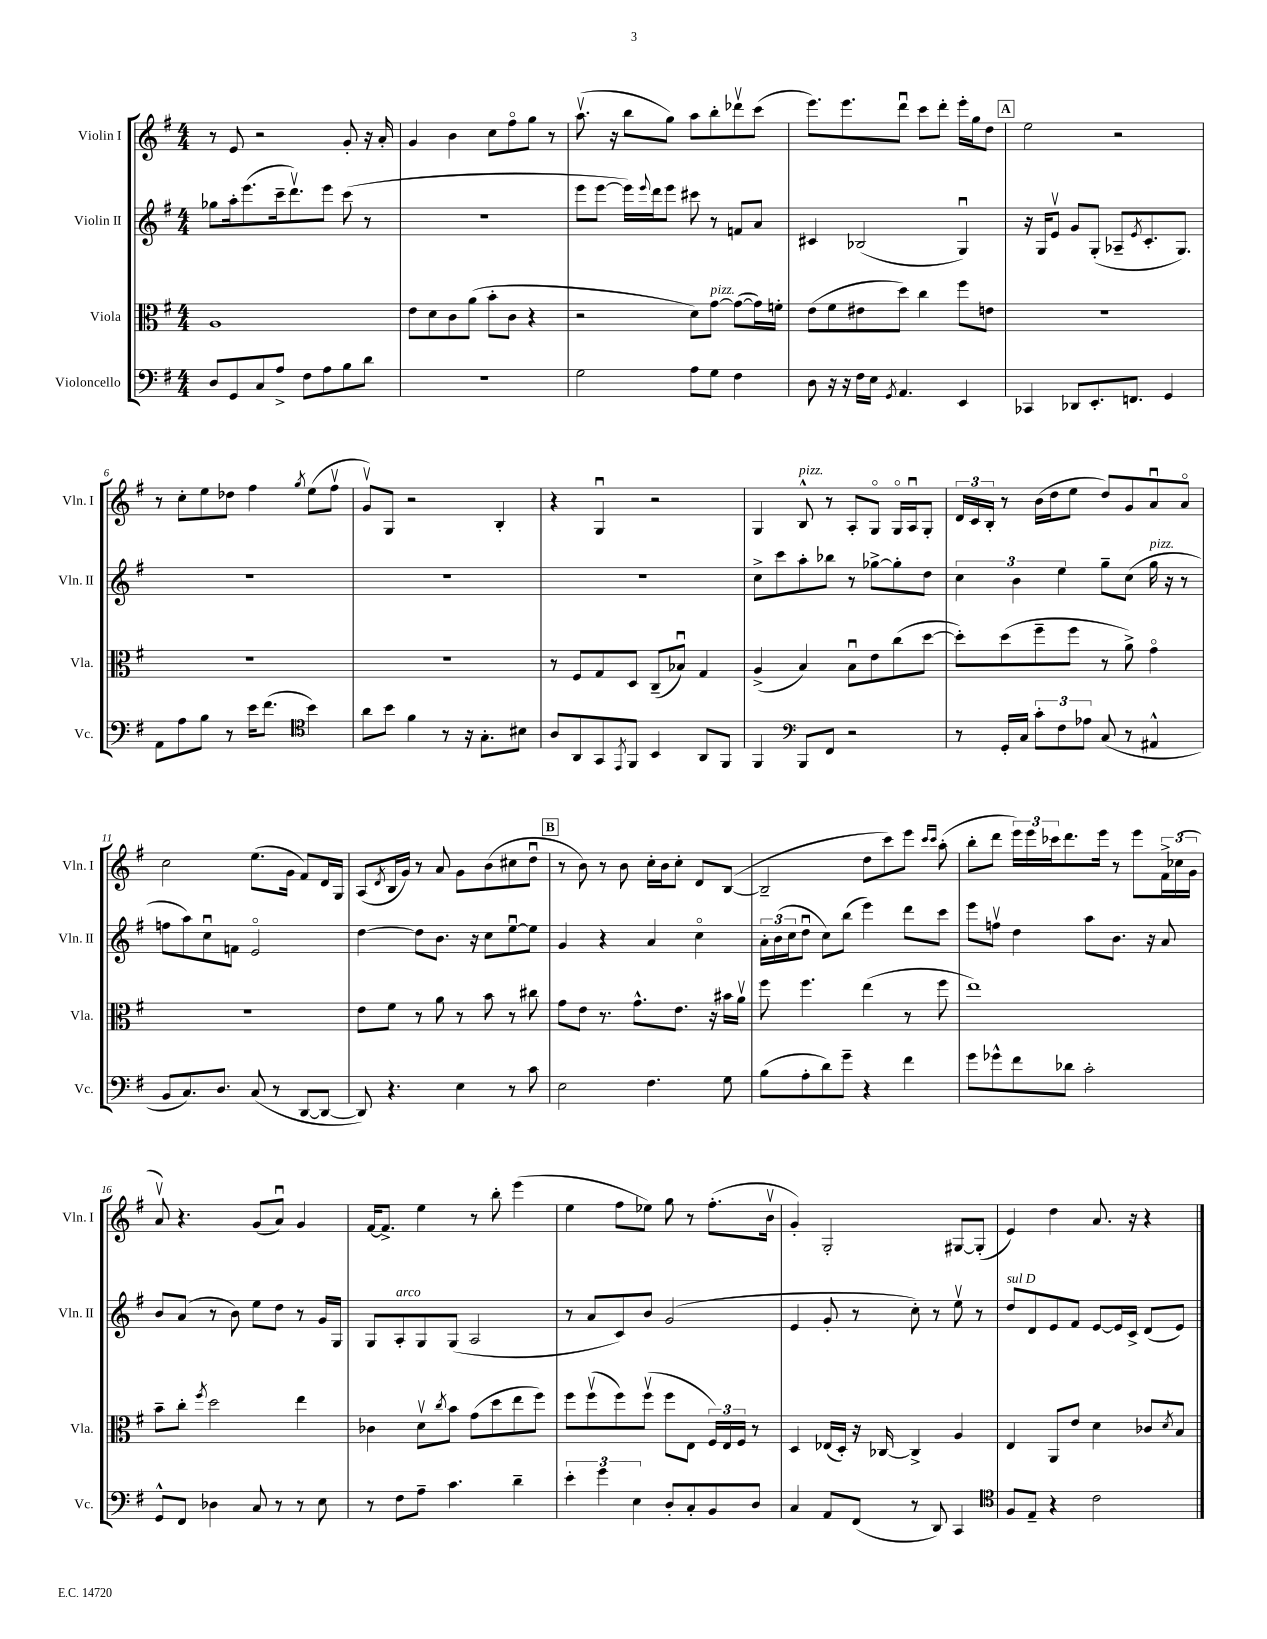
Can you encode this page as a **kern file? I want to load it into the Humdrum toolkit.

**kern	**kern	**kern	**kern
*part4	*part3	*part2	*part1
*staff4	*staff3	*staff2	*staff1
*I"Violoncello	*I"Viola	*I"Violin II	*I"Violin I
*I'Vc.	*I'Vla.	*I'Vln. II	*I'Vln. I
*clefF4	*clefC3	*clefG2	*clefG2
*k[f#]	*k[f#]	*k[f#]	*k[f#]
*M4/4	*M4/4	*M4/4	*M4/4
=1	=1	=1	=1
8D/L	1A	8gg-X\L	8r
8GG/	.	16aa'\k	8e/
.	.	(8.eee\	.
8C/	.	.	2r
8A^/J	.	16ccc~\k	.
.	.	8.dddv\)	.
8F#\L	.	.	.
8A\	.	8eee\J	.
8B\	.	(8ccc\	8g'/
8d\J	.	8r	16r
.	.	.	16a'/
=2	=2	=2	=2
1r	8e\L	1r	4g/
.	8d\	.	.
.	8c\	.	4b\
.	(8a\J	.	.
.	8b'\L	.	8cc\L
.	8c\J	.	8ff#\
.	4r	.	8gg\J
.	.	.	8r
=3	=3	=3	=3
2G\	2r	8eee\L	(8.aav\
.	.	[8eee\J	.
.	.	.	16r
.	.	16eee\LL])	8bb\L
.	.	8qqeee/	.
.	.	16ddd\J	.
.	.	8eee\J	8gg\J)
8A\L	8d\L)	8ccc#X\	8aa\L
!	!LO:TX:a:i:t=pizz.	!	!
8G\J	[8g\J	8r	8bb'\
4F#\	(8g\L_	8fn/L	8ddd-Xv\
.	16g\L])	8a/J	(8ccc\J
.	16fn'\JJ	.	.
=4	=4	=4	=4
8D\	(8e\L	4c#X/	8.eee\L)
16r	8f#\	.	.
16r	.	.	8.eee\
16F#\LL	8e#X\	(2B-X/	.
16E\JJ	.	.	.
8qGG/	.	.	.
4.AA/	8dd\J)	.	8dddu\J
.	4cc\	.	8ccc\L
.	.	.	8ddd'\J
4EE/	8ff#\L	4Gu/)	16eee'\LL
.	.	.	16gg\J
.	8en\J	.	8dd\J
!!LO:REH:place=s1:t=A
=5	=5	=5	=5
4CC-X/	1r	16r	2ee\
.	.	16G/KL	.
.	.	8ev/J	.
8DD-X/L	.	8g/L	.
8.EE'/	.	(8G'/J	.
.	.	8A-X~/L	2r
8.FFn/J	.	.	.
.	.	8qe/	.
.	.	8.c'/	.
4GG/	.	.	.
.	.	8.G/J)	.
!!LO:LB:g=z
=6	=6	=6	=6
8AA\L	1r	1r	8r
8A\	.	.	8cc'\L
8B\J	.	.	8ee\
8r	.	.	8dd-X\J
16e\KL	.	.	4ff#\
(8.f#\J	.	.	.
*clefC4	*	*	*
.	.	.	8qgg/
4b\)	.	.	(8ee\L
.	.	.	8ff#v\J
=7	=7	=7	=7
8a\L	1r	1r	8gv/L)
8b\J	.	.	8G/J
4f#\	.	.	2r
8r	.	.	.
16r	.	.	.
8.G'\L	.	.	.
.	.	.	4B'/
8B#X\J	.	.	.
=8	=8	=8	=8
8A/L	8r	1r	4r
8AA/	8F#/L	.	.
8GG/	8G/	.	4Gu/
8qEE/	.	.	.
8FF#/J	8D/J	.	.
4BB/	(8C~/L	.	2r
.	8B-Xu/J)	.	.
8AA/L	4G/	.	.
8FF#/J	.	.	.
=9	=9	=9	=9
4FF#/	(4A^/	8cc^\L	4G/
.	.	8ccc\	.
*clefF4	*	*	*
!	!	!	!LO:TX:a:i:t=pizz.
8BBB/L	4B/)	8aa'\	8B^^/
8FF#/J	.	8bb-X\J	8r
2r	8Bu\L	8r	8A'/L
.	8e\	[8gg-X^\L	8G/J
.	(8cc\	8gg-'\]	16G/LL
.	.	.	16Au/J
.	[8dd\J	8dd\J	8G'/J
=10	=10	=10	=10
8r	8dd'\L])	6cc\	24d/LL
.	.	.	24c/
.	.	.	24B'/JJ
16GG'/LL	(8dd\	.	8r
.	.	6b\	.
16C/JJ	.	.	.
12c'\L	8ff#~\	.	(16b\LL
.	.	.	16dd\J
12F#\	.	6ee\	.
.	8ff#\J	.	8ee\J
12A-X\J	.	.	.
(8C/	8r	8gg~\L	8dd/L)
8r	8a^\)	(8cc\J	8g/
!	!	!LO:TX:a:i:t=pizz.	!
4AA#X^^/	4g\	16gg\	8au/
.	.	16r	.
.	.	8r	8a/J
!!LO:LB:g=z
=11	=11	=11	=11
8BB/L	1r	8ffn\L	2cc\
8.C/)	.	8aa\)	.
.	.	8ccu\	.
8.D/J	.	.	.
.	.	8fn\J	.
(8C/	.	2e/	(8.ee\L
8r	.	.	.
.	.	.	16g\Jk
[8DD/L	.	.	8f#/L)
8DD/J_	.	.	16d/L
.	.	.	16G/JJ
=12	=12	=12	=12
8DD/])	8e\L	[4dd\	(8A/L
.	.	.	8qd/
4.r	8f#\J	.	16B/L
.	.	.	16g/JJ)
.	8r	8dd\L]	8r
.	8a\	8.b\J	8a/
4E\	8r	.	8g\L
.	.	16r	.
.	8b\	8cc\L	(8b\
8r	8r	[8eeu\	8cc#X\
8c\	8cc#X\	8ee\J]	8ddu\J
!!LO:REH:place=s1:t=B
=13	=13	=13	=13
2E\	8g\L	4g/	8r
.	8e\J	.	8b\)
.	8.r	4r	8r
.	.	.	8b\
.	8.g^^\L	.	.
4.F#\	.	4a/	16cc'\LL
.	.	.	16b\J
.	8.e\J	.	8cc'\J
.	.	4cc\	8d/L
.	16r	.	.
8G\	16b#X\LL	.	([8B/J
.	16av\JJ	.	.
=14	=14	=14	=14
(8B\L	8ff#\	24a'\LL	2B~/]
.	.	(24b\	.
.	.	24cc\J	.
8A'\	4.ff#\	8ddu\J	.
8d\)	.	8cc\L)	.
8g~\J	.	(8bb\J	.
4r	(4ee\	4eee\)	8dd\L
.	.	.	8ccc\)
4f#\	8r	8ddd\L	8eee\J
.	.	.	16qqccc/LL
.	.	.	16qqccc/JJ
.	8ff#\	8ccc\J	(8aa'\
=15	=15	=15	=15
8g\L	1ee)	8eee\L	8bb'\L
8g-X^^\	.	8ffnv\J	8ddd\J
8f#\	.	4dd\	24eee\LL)
.	.	.	24eee\
.	.	.	24ccc-X\J
8d-X\J	.	.	8.ddd\
2c'\	.	8aa\L	.
.	.	.	16eee\Jk
.	.	8.b\J	8r
.	.	.	8eee\L
.	.	16r	.
.	.	8a/	24f#^\L
.	.	.	(24cc-X\
.	.	.	24g\JJ
!!LO:LB:g=z
=16	=16	=16	=16
8GG^^/L	8b~\L	8b/L	8av/)
8FF#/J	8cc'\J	(8a/J	4.r
.	8qff#/	.	.
4D-X\	2dd\	8r	.
.	.	8b\)	.
8C/	.	8ee\L	(8g/L
8r	.	8dd\J	8au/J)
8r	4ee\	8r	4g/
8E\	.	16g/LL	.
.	.	16G/JJ	.
=17	=17	=17	=17
8r	4c-X\	8G/L	[16f#/KL
.	.	.	8.f#^/J]
!	!	!LO:TX:a:i:t=arco	!
8F#\L	.	8A'/	.
8A~\J	8dv\L	8G/	4ee\
.	8qcc/	.	.
4.c\	8b\J	(8G/J	.
.	(8g\L	2A/	8r
.	8dd\	.	8bb'\
4d~\	8ee\	.	(4eee\
.	8ff#\J)	.	.
=18	=18	=18	=18
6e'\	8ff#\L	8r	4ee\
.	(8ff#v\	8a/L	.
6g\	.	.	.
.	8ff#\)	8c/)	8ff#\L
6E\	.	.	.
.	(8ff#v\J	8b/J	8ee-X\J)
8D'/L	8ff#\L	(2g/	8gg\
8C'/	8E\J	.	8r
8BB/	24F#/LL)	.	(8.ff#'\L
.	24E/	.	.
.	24F#/JJ	.	.
8D/J	8r	.	.
.	.	.	16bv\Jk
=19	=19	=19	=19
4C/	4D/	4e/	4g'/)
8AA/L	(16E-X/LL	8g'/	2G'/
.	16D'/JJ)	.	.
(8FF#/J	16r	8r	.
.	[16C-X/	.	.
8r	4C-^/]	8cc'\)	.
8DD/)	.	8r	.
4CC/	4A/	8eev\	[8G#X/L
.	.	8r	(8G#'/J]
=20	=20	=20	=20
*clefC4	*	*	*
!	!	!LO:TX:a:i:t=sul D	!
8F#/L	4E/	8dd/L	4e/)
8E~/J	.	8d/	.
4r	8AA/L	8e/	4dd\
.	8e/J	8f#/J	.
2c\	4d\	[8e/L	8.a/
.	.	16e/L]	.
.	.	16c^/JJ	16r
.	8c-X/L	(8d/L	4r
.	8qd/	.	.
.	8B/J	8e/J)	.
==	==	==	==
*-	*-	*-	*-
